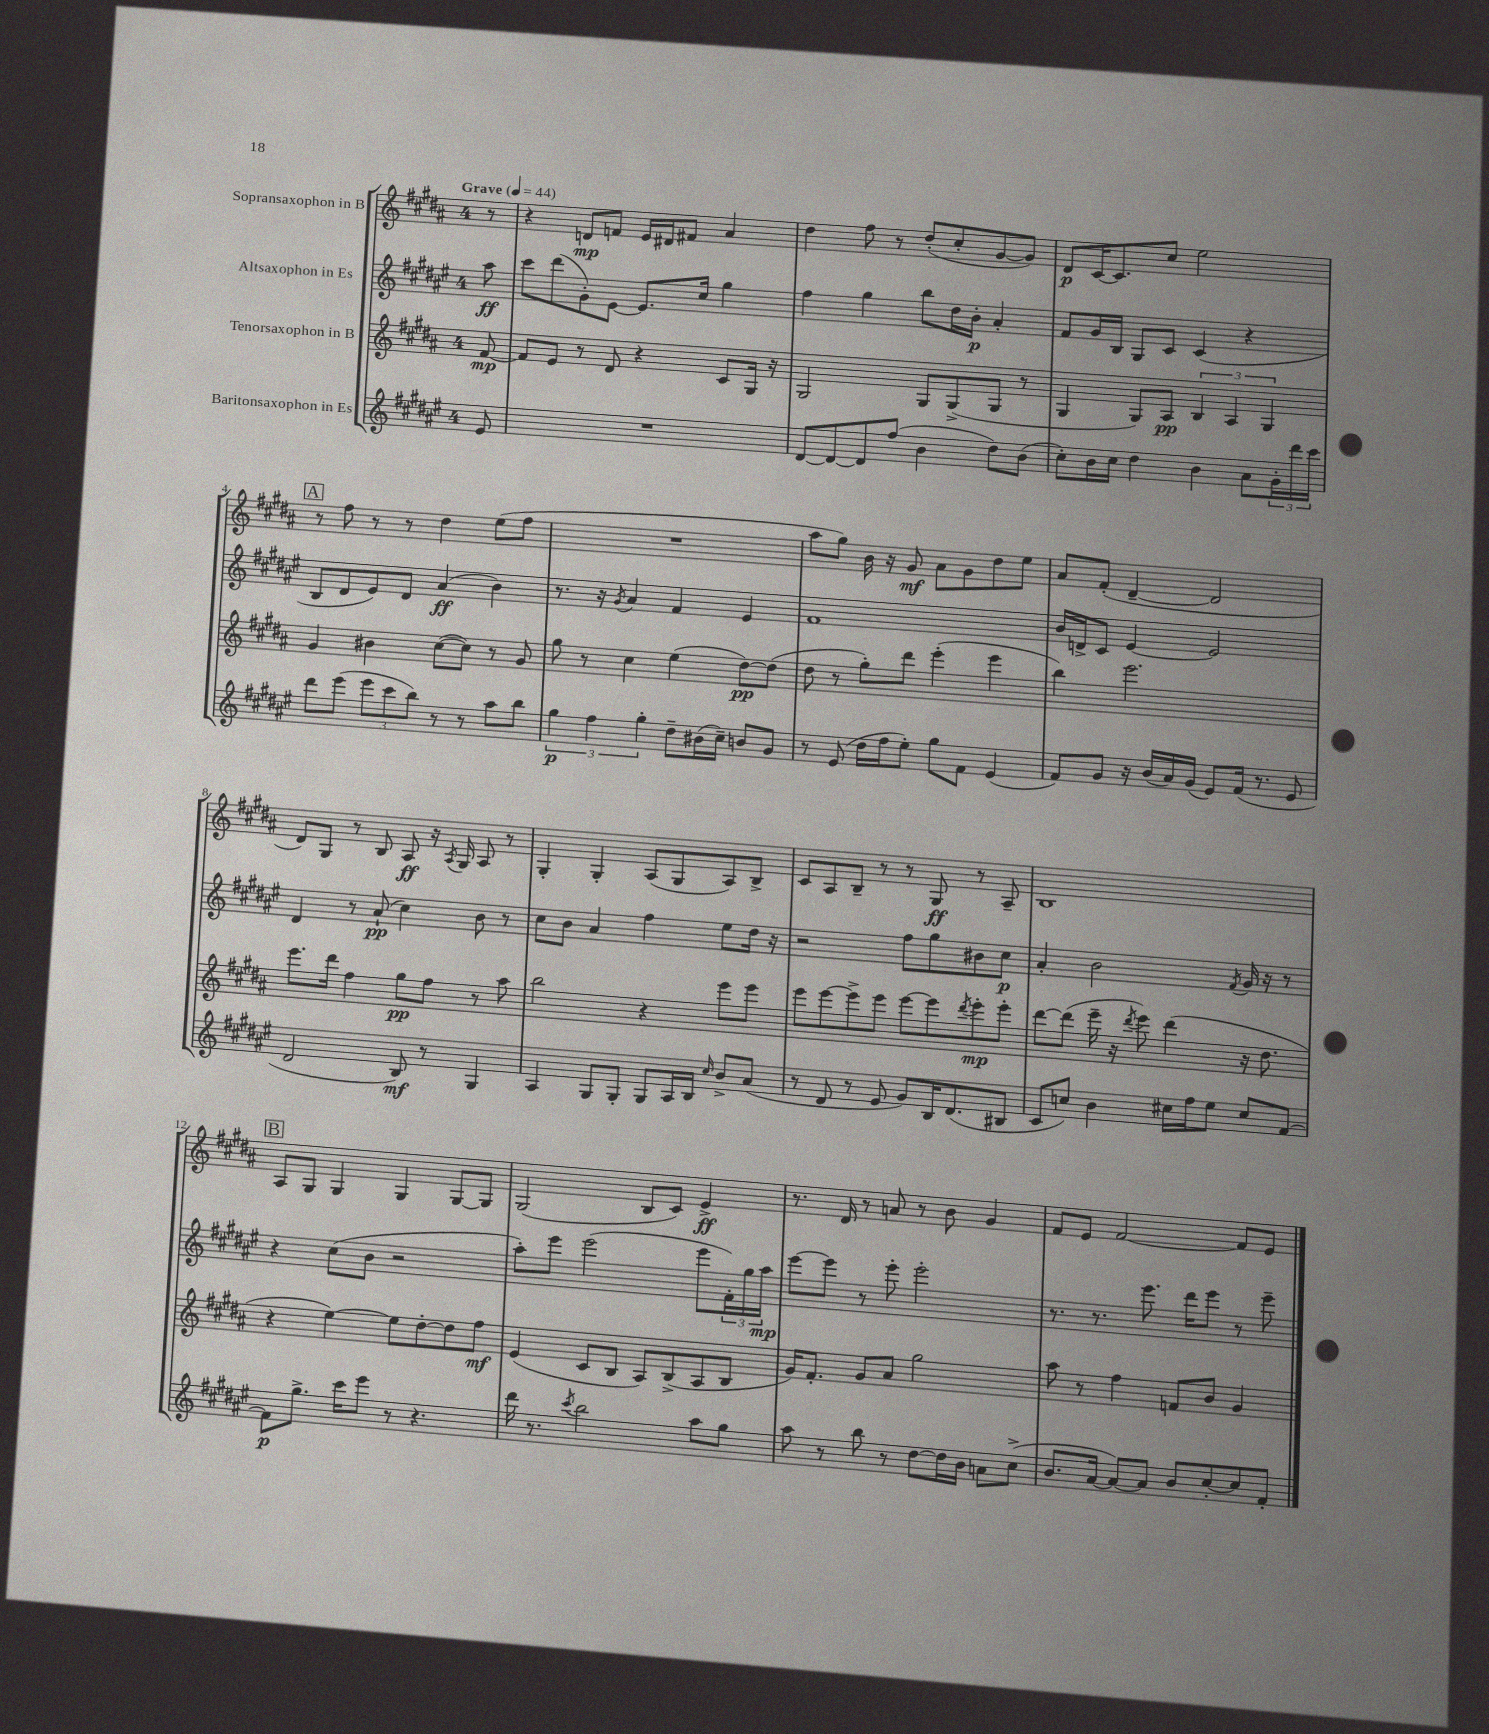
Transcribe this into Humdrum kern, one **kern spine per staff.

**kern	**dynam	**kern	**dynam	**kern	**dynam	**kern	**dynam
*part4	*part4	*part3	*part3	*part2	*part2	*part1	*part1
*staff4	*staff4	*staff3	*staff3	*staff2	*staff2	*staff1	*staff1
*I"Baritonsaxophon in Es	*	*I"Tenorsaxophon in B	*	*I"Altsaxophon in Es	*	*I"Sopransaxophon in B	*
*clefG2	*	*clefG2	*	*clefG2	*	*clefG2	*
*k[f#c#g#d#a#e#]	*	*k[f#c#g#d#a#]	*	*k[f#c#g#d#a#e#]	*	*k[f#c#g#d#a#]	*
*M4/4	*	*M4/4	*	*M4/4	*	*M4/4	*
*MM44	*	*MM44	*	*MM44	*	*MM44	*
=	=	=	=	=	=	=	=
!	!	!	!	!	!	!LO:TX:a:B:t=Grave	!
8e#/	.	[8f#/	mp	8aa#\	ff	8r	.
=1	=1	=1	=1	=1	=1	=1	=1
1r	.	8f#/L]	.	8ccc#\L	.	4r	.
.	.	8e/J	.	(8ddd#\	.	.	.
.	.	8r	.	8g#'\)	.	8dn/L	mp
.	.	8d#/	.	[8e#\J	.	8fn/J	.
.	.	4r	.	8.e#/L]	.	16e/LL	.
.	.	.	.	.	.	16d#X/J	.
.	.	.	.	.	.	8f#X/J	.
.	.	.	.	16cc#/Jk	.	.	.
.	.	8c#/L	.	4gg#\	.	4a#/	.
.	.	16G#/Jk	.	.	.	.	.
.	.	16r	.	.	.	.	.
=2	=2	=2	=2	=2	=2	=2	=2
[8d#/L	.	2G#/	.	4ff#\	.	4dd#\	.
8d#/_	.	.	.	.	.	.	.
8d#/]	.	.	.	4gg#\	.	8ff#\	.
(8ff#/J	.	.	.	.	.	8r	.
4b\	.	8G#/L	.	8bb\L	.	(8dd#'/L	.
.	.	(8G#^/	.	16dd#\L	.	8cc#'/	.
.	.	.	.	16b'\JJ	p	.	.
8dd#\L)	.	8G#/J	.	4a#'/	.	[8g#/	.
(8b\J	.	8r	.	.	.	8g#/J])	.
=3	=3	=3	=3	=3	=3	=3	=3
8cc#'\L)	.	4G#/	.	8f#/L	.	8d#/L	p
16b\L	.	.	.	16g#/L	.	[16c#/K	.
16cc#\JJ	.	.	.	16B/JJ	.	8.c#/]	.
4dd#\	.	8G#/L)	.	8G#/L	.	.	.
.	.	8A#/J	pp	8c#/J	.	8cc#/J	.
4b\	.	6B/	.	(4c#/	.	2ee\	.
.	.	6A#/	.	.	.	.	.
8a#\L	.	.	.	4r	.	.	.
.	.	6G#/	.	.	.	.	.
24g#'\L	.	.	.	.	.	.	.
24ddd#\	.	.	.	.	.	.	.
24ccc#\JJ	.	.	.	.	.	.	.
!!LO:LB:g=z
!!LO:REH:place=s1:t=A
=4	=4	=4	=4	=4	=4	=4	=4
8ddd#\L	.	4g#/	.	8B/L	.	8r	.
(8eee#\J	.	.	.	8d#/	.	8ff#\	.
12eee#\L	.	4b#X\	.	8e#/)	.	8r	.
12ccc#\	.	.	.	.	.	.	.
.	.	.	.	8d#/J	.	8r	.
12bb\J)	.	.	.	.	.	.	.
8r	.	([8cc#\L	.	(4a#/	ff	4dd#\	.
8r	.	8cc#\J])	.	.	.	.	.
8aa#\L	.	8r	.	4b\)	.	(8ee\L	.
8bb\J	.	8g#/	.	.	.	8ff#\J	.
=5	=5	=5	=5	=5	=5	=5	=5
6gg#\	p	8gg#\	.	8.r	.	1r	.
.	.	8r	.	.	.	.	.
6ff#\	.	.	.	.	.	.	.
.	.	.	.	16r	.	.	.
.	.	.	.	8qg#/	.	.	.
.	.	4cc#\	.	4a#/	.	.	.
6gg#'\	.	.	.	.	.	.	.
8dd#~\L	.	(4ee\	.	4f#/	.	.	.
(16b#X\L	.	.	.	.	.	.	.
16cc#~\JJ)	.	.	.	.	.	.	.
8bn/L	.	[8dd#\L)	pp	4e#/	.	.	.
8g#/J	.	(8dd#\J]	.	.	.	.	.
=6	=6	=6	=6	=6	=6	=6	=6
8r	.	8dd#\	.	1f#	.	8aa#\L	.
(8e#/	.	8r	.	.	.	8gg#\J)	.
16dd#\LL	.	8gg#'\L)	.	.	.	16b\	.
16ff#\J	.	.	.	.	.	16r	.
8ee#'\J)	.	8ddd#\J	.	.	.	8g#/	mf
8gg#\L	.	(4eee'\	.	.	.	8a#\L	.
8f#\J	.	.	.	.	.	8g#\	.
(4e#/	.	4eee\	.	.	.	8dd#\	.
.	.	.	.	.	.	8ee\J	.
=7	=7	=7	=7	=7	=7	=7	=7
8f#/L)	.	4bb\)	.	16b/LL	.	8a#/L	.
.	.	.	.	16dn^/J	.	.	.
8g#/J	.	.	.	8c#/J	.	(8f#'/J	.
16r	.	2.eee\	.	[4e#/	.	[4d#~/	.
(16b/LL	.	.	.	.	.	.	.
16a#/)	.	.	.	.	.	.	.
(16g#/JJ	.	.	.	.	.	.	.
8e#/L)	.	.	.	2e#/]	.	2d#/]	.
(16f#/Jk	.	.	.	.	.	.	.
8.r	.	.	.	.	.	.	.
8e#/	.	.	.	.	.	.	.
!!LO:LB:g=z
=8	=8	=8	=8	=8	=8	=8	=8
2d#/	.	8.eee\L	.	4d#/	.	8d#/L)	.
.	.	.	.	.	.	8G#/J	.
.	.	16ddd#\Jk	.	.	.	.	.
.	.	4ff#\	.	8r	.	8r	.
.	.	.	.	(8a#`/	pp	8B/	.
8B/)	mf	8gg#\L	pp	4cc#\)	.	8A#/	ff
8r	.	8ff#\J	.	.	.	16r	.
.	.	.	.	.	.	8qA#/	.
.	.	.	.	.	.	16G#/	.
4G#/	.	8r	.	8b\	.	8A#/	.
.	.	8aa#\	.	8r	.	8r	.
=9	=9	=9	=9	=9	=9	=9	=9
4A#/	.	2bb\	.	8cc#\L	.	4G#'/	.
.	.	.	.	8b\J	.	.	.
8G#/L	.	.	.	4a#/	.	4G#'/	.
8G#'/J	.	.	.	.	.	.	.
8G#/L	.	4r	.	4ff#\	.	(8A#/L	.
16A#/L	.	.	.	.	.	8G#/	.
16B/JJ	.	.	.	.	.	.	.
16qqcc#/	.	.	.	.	.	.	.
8b^/L	.	8eee\L	.	8ee#\L	.	8A#/)	.
(8a#/J	.	8eee\J	.	16dd#\Jk	.	8B^/J	.
.	.	.	.	16r	.	.	.
=10	=10	=10	=10	=10	=10	=10	=10
8r	.	8eee\L	.	2r	.	8c#/L	.
8d#/	.	[8eee\	.	.	.	8A#/	.
8r	.	8eee^\]	.	.	.	8B~/J	.
8e#/	.	8eee\J	.	.	.	8r	.
8g#/L)	.	[8eee\L	.	8ff#\L	.	8r	.
16B/K	.	8eee\]	.	8gg#\	.	8G#/	ff
(8.d#/	.	.	.	.	.	.	.
.	.	8qddd#/	.	.	.	.	.
.	.	8eee'\	mp	8b#X\	.	8r	.
8B#X/J	.	8eee'\J	.	8cc#\J	p	8A#~/	.
=11	=11	=11	=11	=11	=11	=11	=11
8c#/L	.	[8ddd#\L	.	4a#'/	.	1B	.
8ccn/J)	.	(8ddd#\J]	.	.	.	.	.
4b\	.	16eee~\	.	2b\	.	.	.
.	.	16r	.	.	.	.	.
.	.	8qddd#/	.	.	.	.	.
.	.	8eee\)	.	.	.	.	.
16cc#X\LL	.	(4ddd#\	.	.	.	.	.
16ff#\J	.	.	.	.	.	.	.
8ee#\J	.	.	.	.	.	.	.
.	.	.	.	8qf#/	.	.	.
8cc#/L	.	16r	.	16g#/	.	.	.
.	.	8.dd#\	.	16r	.	.	.
[8f#/J	.	.	.	8r	.	.	.
!!LO:LB:g=z
!!LO:REH:place=s1:t=B
=12	=12	=12	=12	=12	=12	=12	=12
8f#\L]	p	4r	.	4r	.	8A#/L	.
8.gg#^\J	.	.	.	.	.	8G#/J	.
.	.	[4ee\)	.	(8cc#\L	.	4G#/	.
16ccc#\KL	.	.	.	.	.	.	.
8eee#\J	.	.	.	8b\J	.	.	.
8r	.	8ee\L]	.	2r	.	4G#/	.
4.r	.	[8dd#'\	.	.	.	.	.
.	.	8dd#\]	.	.	.	[8G#/L	.
.	.	8ff#\J	mf	.	.	8G#/J]	.
=13	=13	=13	=13	=13	=13	=13	=13
16ddd#\	.	(4e/	.	8aa#'\L)	.	(2G#/	.
8.r	.	.	.	.	.	.	.
.	.	.	.	8eee#\J	.	.	.
8qccc#/	.	.	.	.	.	.	.
2bb\	.	8c#/L	.	(2eee#\	.	.	.
.	.	8B/J	.	.	.	.	.
.	.	8A#/L)	.	.	.	8B/L	.
.	.	(8B^/	.	.	.	8c#/J)	.
8aa#\L	.	8A#/	.	8eee#\L	.	4e^/	ff
8gg#\J	.	8B/J	.	24f#'\L)	.	.	.
.	.	.	.	24gg#\	.	.	.
.	.	.	.	24aa#\JJ	mp	.	.
=14	=14	=14	=14	=14	=14	=14	=14
8aa#\	.	16g#/KL)	.	[8eee#\L	.	8.r	.
.	.	8.f#'/J	.	.	.	.	.
8r	.	.	.	8eee#\J]	.	.	.
.	.	.	.	.	.	16d#/	.
8bb\	.	8g#/L	.	8r	.	8r	.
8r	.	8a#/J	.	8eee#'\	.	8an/	.
[8dd#\L	.	2gg#\	.	2eee#'\	.	8r	.
16dd#\L]	.	.	.	.	.	8b\	.
16b\JJ	.	.	.	.	.	.	.
8an\L	.	.	.	.	.	4g#/	.
(8cc#^\J	.	.	.	.	.	.	.
=15	=15	=15	=15	=15	=15	=15	=15
8.b/L	.	8aa#\	.	8.r	.	8f#/L	.
.	.	8r	.	.	.	8e/J	.
[16a#/Jk	.	.	.	8.r	.	.	.
8a#/L_)	.	4ff#\	.	.	.	[2f#/	.
8a#/J]	.	.	.	8.eee#\	.	.	.
8b/L	.	8fn/L	.	.	.	.	.
.	.	.	.	16ddd#\KL	.	.	.
[8cc#'/	.	8b/J	.	8eee#\J	.	.	.
8cc#/]	.	4g#/	.	8r	.	8f#/L]	.
8f#'/J	.	.	.	8eee#~\	.	8e/J	.
==	==	==	==	==	==	==	==
*-	*-	*-	*-	*-	*-	*-	*-
